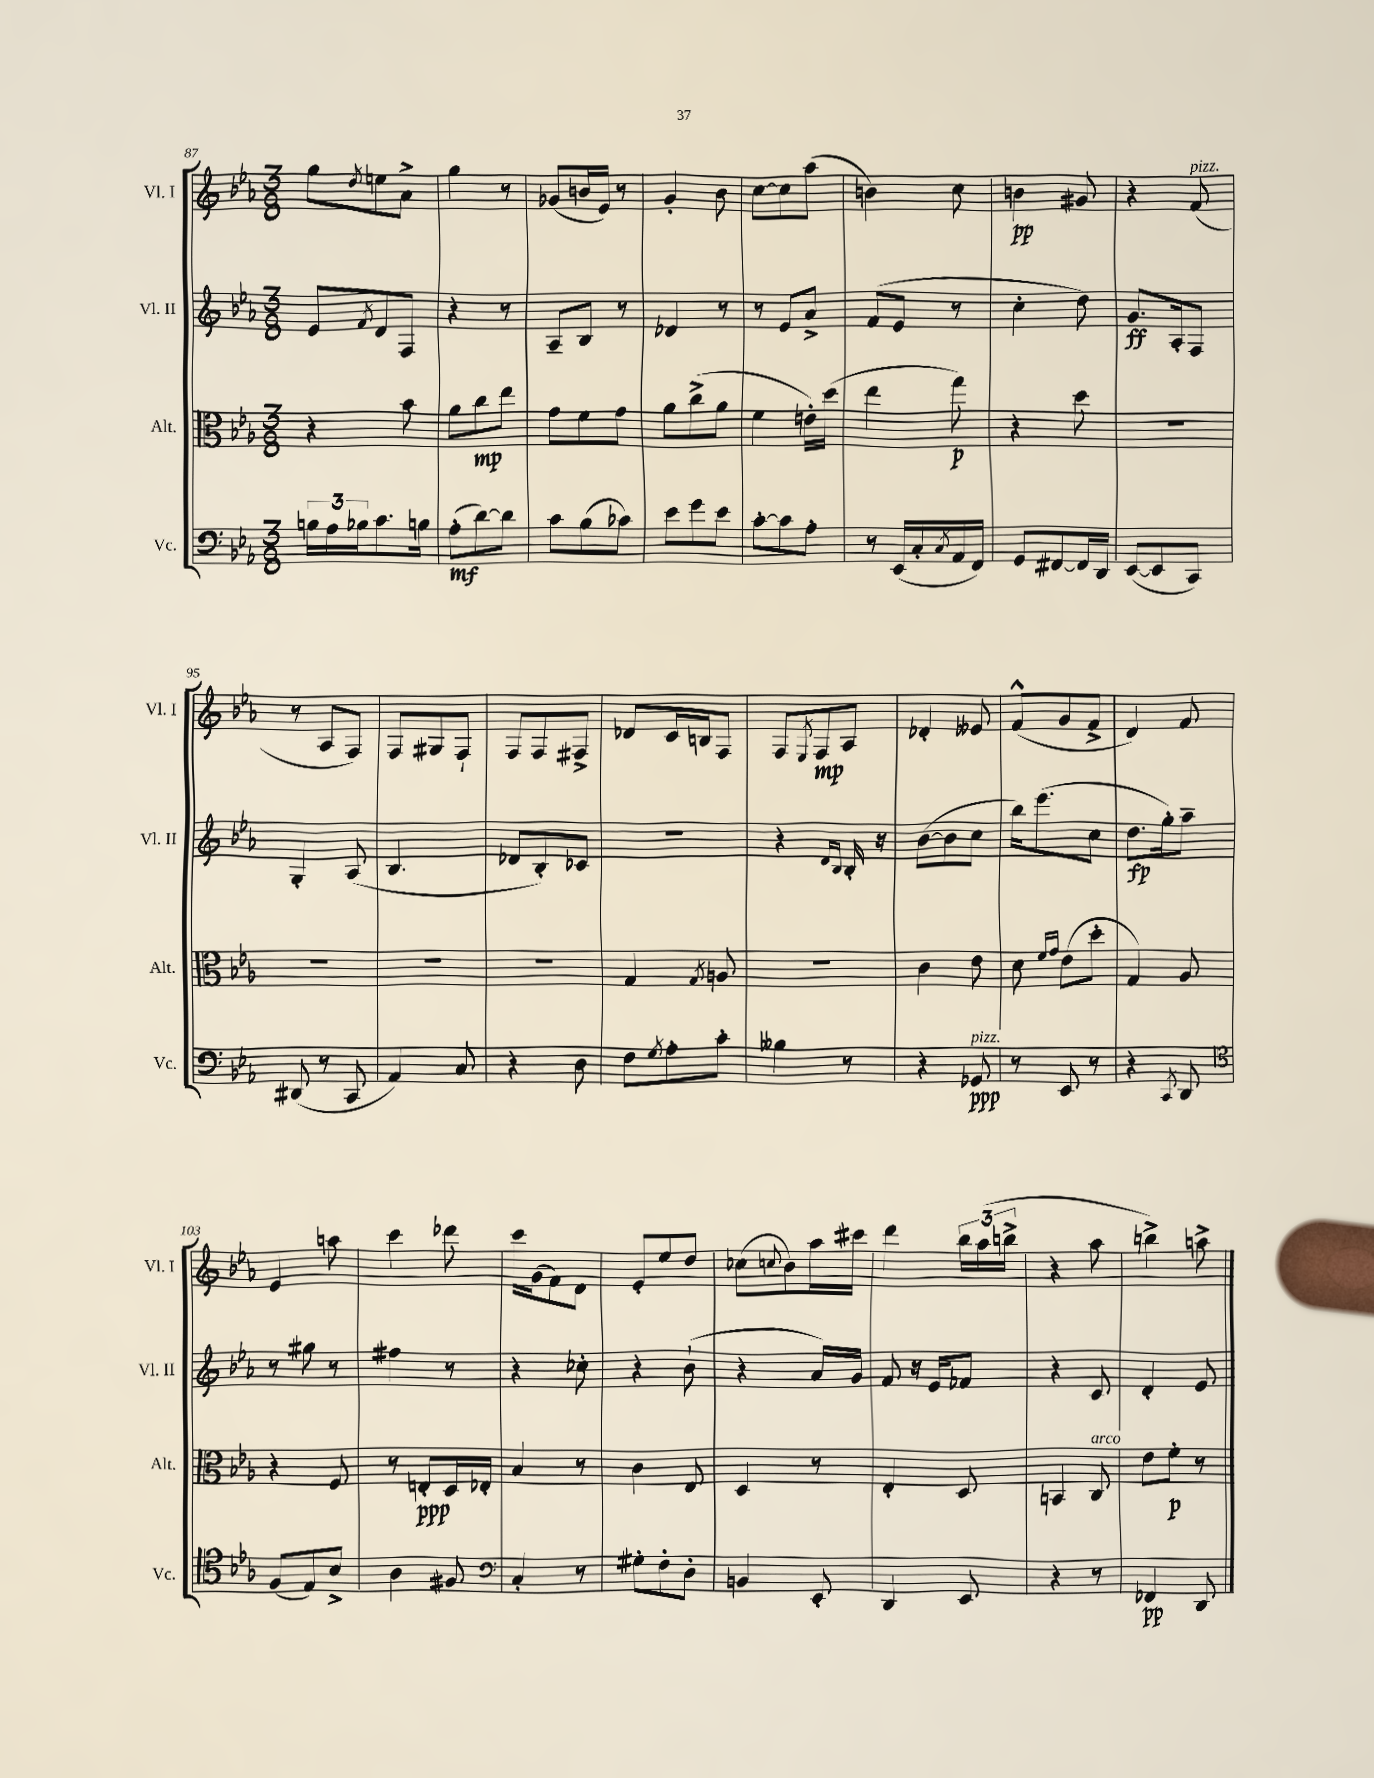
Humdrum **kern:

**kern	**kern	**kern	**kern
*staff4	*staff3	*staff2	*staff1
*clefF4	*clefC3	*clefG2	*clefG2
*k[b-e-a-]	*k[b-e-a-]	*k[b-e-a-]	*k[b-e-a-]
*M3/8	*M3/8	*M3/8	*M3/8
24B	4r	8e-	8gg
24A-	.	.	.
24B-	.	.	.
.	.	8qf	8qdd
8.c	.	8d	8ee
.	8b-	8F	8a-^
16B	.	.	.
=	=	=	=
(8A-'	8a-	4r	4gg
[8d)	8cc	.	.
8d]	8ee-	8r	8r
=	=	=	=
8c	8g	8A-~	(8g-
(8B-	8f	8B-	16b
.	.	.	16e-)
8c-)	8g	8r	8r
=	=	=	=
8e-	8a-	4d-	4g'
8g	(8cc^	.	.
8e-	8a-	8r	8b-
=	=	=	=
[8c'	4f	8r	[8cc
8c]	.	8e-	8cc]
8A-'	16e')	8a-^	(8aa-
.	(16dd	.	.
=	=	=	=
8r	4ee-	(8f	4b)
(16EE-	.	8e-	.
16C'	.	.	.
8qC	.	.	.
16AA-	8gg)	8r	8cc
16FF)	.	.	.
=	=	=	=
8GG	4r	4cc'	4b
[8FF#	.	.	.
16FF#]	8dd	8dd)	8g#
16DD	.	.	.
=	=	=	=
([8EE-	4.r	8.g	4r
8EE-]	.	.	.
.	.	16A-'	.
8CC)	.	8F	(8f
=	=	=	=
(8DD#	4.r	4G'	8r
8r	.	.	8A-
8CC	.	(8A-	8F)
=	=	=	=
4AA-)	4.r	4.B-	8F
.	.	.	8G#
8C	.	.	8F`
=	=	=	=
4r	4.r	8d-	8F
.	.	8B-')	8F
8D	.	8c-	8F#^
=	=	=	=
8F	4G	4.r	8d-
8qG	.	.	.
8A-'	.	.	16c
.	.	.	16B
.	8qG	.	.
8c'	8A	.	8F
=	=	=	=
4B--	4.r	4r	8F
.	.	.	8qE-
.	.	.	8F
.	.	16qqd	.
.	.	16qqB-	.
8r	.	16B-'	8A-
.	.	16r	.
=	=	=	=
4r	4c	([8b-	4d-'
.	.	8b-]	.
8GG-	8e-	8cc	8e--
=	=	=	=
8r	8d	16bb-)	(8f^^
.	.	(8.eee-	.
.	16qqf	.	.
.	16qqg	.	.
8EE-	(8e-	.	8g
8r	8dd'	8cc	8f^
=	=	=	=
4r	4G)	8.dd	4d)
.	.	16gg')	.
8qCC	.	.	.
8DD	8A-	8aa-~	8f
=	=	=	=
*clefC4	*	*	*
(8F	4r	8r	4e-
8E-)	.	8gg#	.
8B-^	8F	8r	8aa
=	=	=	=
4A-	8r	4ff#	4ccc
.	8E'	.	.
8F#	16D	8r	8ddd-
.	16E-'	.	.
=	=	=	=
*clefF4	*	*	*
4C'	4B-	4r	16ccc
.	.	.	(16g
.	.	.	8f)
8r	8r	8cc-'	8d
=	=	=	=
8G#'	4c	4r	8e-'
8F'	.	.	8ee-
8D'	8E-	(8b-`	8dd
=	=	=	=
4BB	4D	4r	(8cc-
.	.	.	8qqcc
.	.	.	8b-)
8EE-'	8r	16a-)	16aa-
.	.	16g	16ccc#
=	=	=	=
4DD	4E-'	8f	4ddd
.	.	16r	.
.	.	16e-	.
8EE-	8D	8f-	24bb-
.	.	.	(24aa-
.	.	.	24bb^
=	=	=	=
4r	4BB	4r	4r
8r	8C	8c	8aa-
=	=	=	=
4FF-	8e-	4d'	4bb^)
.	8f'	.	.
8DD	8r	8e-	8aa^
==	==	==	==
*-	*-	*-	*-
